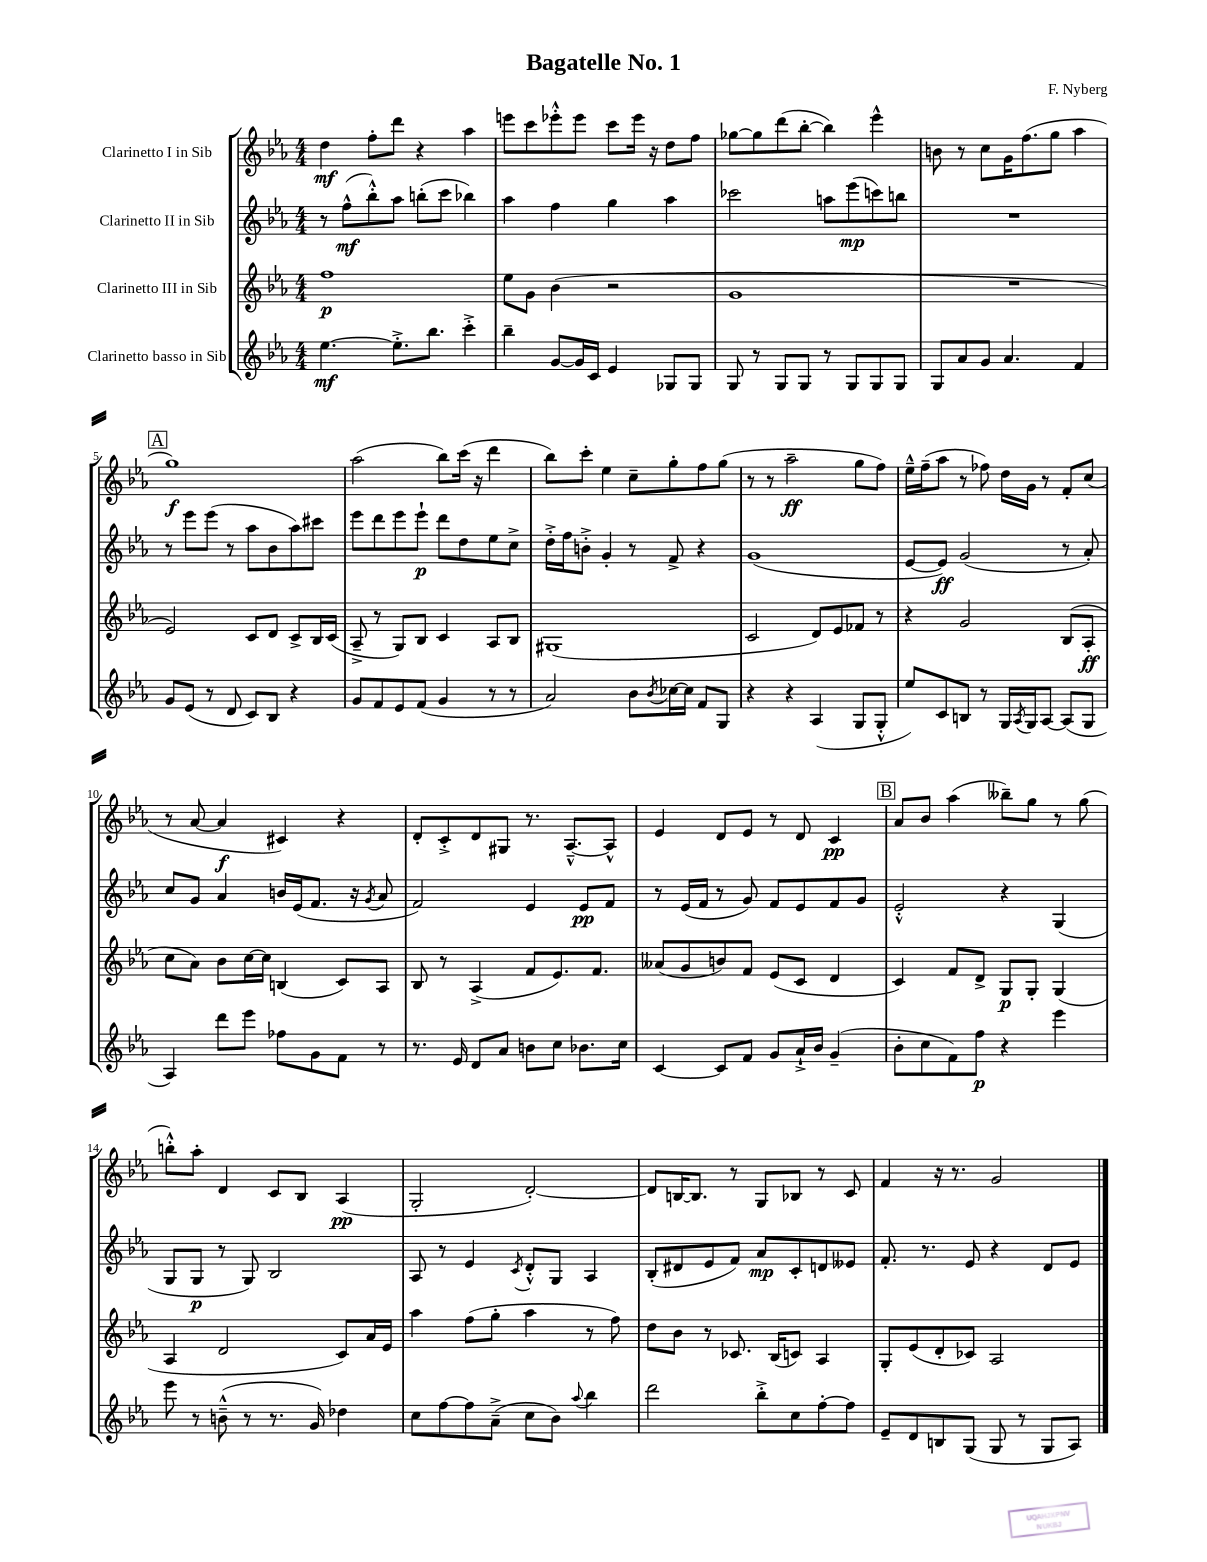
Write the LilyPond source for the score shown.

\header { title = "Bagatelle No. 1" composer = "F. Nyberg" }
<<
\new StaffGroup <<
\new Staff = "s0" \with { instrumentName = "Clarinetto I in Sib" } {
    \clef treble \key ees \major \numericTimeSignature \time 4/4
    d''4\mf f''8-. d'''8 r4 aes''4 |
    e'''8 c'''8 ees'''8-.-^ ees'''8 c'''8 ees'''16 r16 d''8 f''8 |
    ges''8~ ges''8 d'''8( bes''8~-. bes''4) ees'''4-^ |
    b'8 r8 c''8 g'16 f''8.( g''8 aes''4 |
    \mark \markup { \box "A" } g''1\f) |
    aes''2( bes''8) c'''16( r16 d'''4 |
    bes''8) c'''8-. ees''4 c''8-- g''8-. f''8 g''8( |
    r8 r8 aes''2--\ff g''8 f''8) |
    ees''16---^ f''16--( aes''8 r8 fes''8) d''16 g'16 r8 f'8-. c''8( |
    r8 aes'8~ aes'4\f cis'4) r4 |
    d'8-. c'8-.-> d'8 gis8 r8. aes8.~---^ aes8-^ |
    ees'4 d'8 ees'8 r8 d'8 c'4\pp |
    \mark \markup { \box "B" } aes'8 bes'8 aes''4( beses''8--) g''8 r8 g''8( |
    b''8-.-^) aes''8-. d'4 c'8 bes8 aes4\pp( |
    g2-. d'2~-.) |
    d'8 b16~ b8. r8 g8 bes8 r8 c'8 |
    f'4 r16 r8. g'2 \bar "|." |
}
\new Staff = "s1" \with { instrumentName = "Clarinetto II in Sib" } {
    \clef treble \key ees \major \numericTimeSignature \time 4/4
    r8 f''8-^\mf( bes''8-.-^) aes''8 b''8-.( c'''8 bes''4) |
    aes''4 f''4 g''4 aes''4 |
    ces'''2 a''8 ees'''8\mp( c'''8) b''8 |
    R1 |
    \mark \markup { \box "A" } r8 ees'''8 ees'''8( r8 aes''8 bes'8 aes''8) cis'''8 |
    ees'''8 d'''8 ees'''8 ees'''8-!\p d'''8 d''8 ees''8 c''8-> |
    d''16-.-> f''16 b'8-.-> g'4-. r8 f'8-> r4 |
    g'1( |
    ees'8~ ees'8\ff) g'2( r8 aes'8-.) |
    c''8 g'8 aes'4 b'16 ees'16( f'8. r16 \acciaccatura { g'8 } aes'8 |
    f'2) ees'4 ees'8\pp f'8 |
    r8 ees'16( f'16 r8 g'8) f'8 ees'8 f'8 g'8 |
    \mark \markup { \box "B" } ees'2-.-^ r4 g4( |
    g8 g8\p r8 g8) bes2 |
    aes8 r8 ees'4 \acciaccatura { c'8 } d'8-.-^ g8 aes4 |
    bes8-.( dis'8 ees'8 f'8) aes'8\mp c'8-. d'8 eeses'8 |
    f'8.-. r8. ees'8 r4 d'8 ees'8 \bar "|." |
}
\new Staff = "s2" \with { instrumentName = "Clarinetto III in Sib" } {
    \clef treble \key ees \major \numericTimeSignature \time 4/4
    f''1\p |
    ees''8 g'8 bes'4( r2 |
    g'1 |
    R1 |
    \mark \markup { \box "A" } ees'2) c'8 d'8 c'8-> bes16 c'16( |
    aes8---> r8 g8) bes8 c'4 aes8 bes8 |
    gis1( |
    c'2 d'8) ees'8 fes'8 r8 |
    r4 g'2 bes8( aes8-.\ff |
    c''8 aes'8) bes'8 c''16~ c''16 b4( c'8) aes8 |
    bes8 r8 aes4->( f'8 ees'8.) f'8. |
    aeses'8( g'8 b'8) f'8 ees'8( c'8 d'4 |
    \mark \markup { \box "B" } c'4) f'8 d'8-> g8\p g8-. g4( |
    aes4 d'2 c'8) aes'16 ees'16 |
    aes''4 f''8( g''8-. aes''4 r8 f''8) |
    d''8 bes'8 r8 ces'8. bes16( c'8) aes4 |
    g8-. ees'8( d'8-. ces'8) aes2 \bar "|." |
}
\new Staff = "s3" \with { instrumentName = "Clarinetto basso in Sib" } {
    \clef treble \key ees \major \numericTimeSignature \time 4/4
    ees''4.~\mf ees''8.-.-> bes''8. c'''4-.-> |
    bes''4-- g'8~ g'16 c'16 ees'4 ges8 ges8 |
    g8 r8 g8 g8 r8 g8 g8 g8 |
    g8 aes'8 g'8 aes'4. f'4 |
    \mark \markup { \box "A" } g'8 ees'8( r8 d'8 c'8) bes8 r4 |
    g'8 f'8 ees'8 f'8( g'4 r8 r8 |
    aes'2) bes'8 \acciaccatura { bes'8 } ces''16~ ces''16 f'8 g8 |
    r4 r4 aes4( g8 g8-.-^ |
    ees''8) c'8 b8 r8 g16 \acciaccatura { aes8 } g16 aes8~ aes8( g8 |
    aes4) d'''8 ees'''8 fes''8 g'8 f'8 r8 |
    r8. ees'16 d'8 aes'8 b'8 c''8 bes'8. c''16 |
    c'4~ c'8 f'8 g'8 aes'16-!-> bes'16 g'4--( |
    \mark \markup { \box "B" } bes'8-. c''8 f'8) f''8\p r4 ees'''4 |
    ees'''8 r8 b'8---^( r8 r8. g'16) des''4 |
    c''8 f''8~ f''8 aes'8--->( c''8 bes'8) \appoggiatura { aes''8 } bes''4 |
    d'''2 bes''8-.-> c''8 f''8~-. f''8 |
    ees'8-- d'8 b8 g8( g8 r8 g8 aes8) \bar "|." |
}
>>
>>
